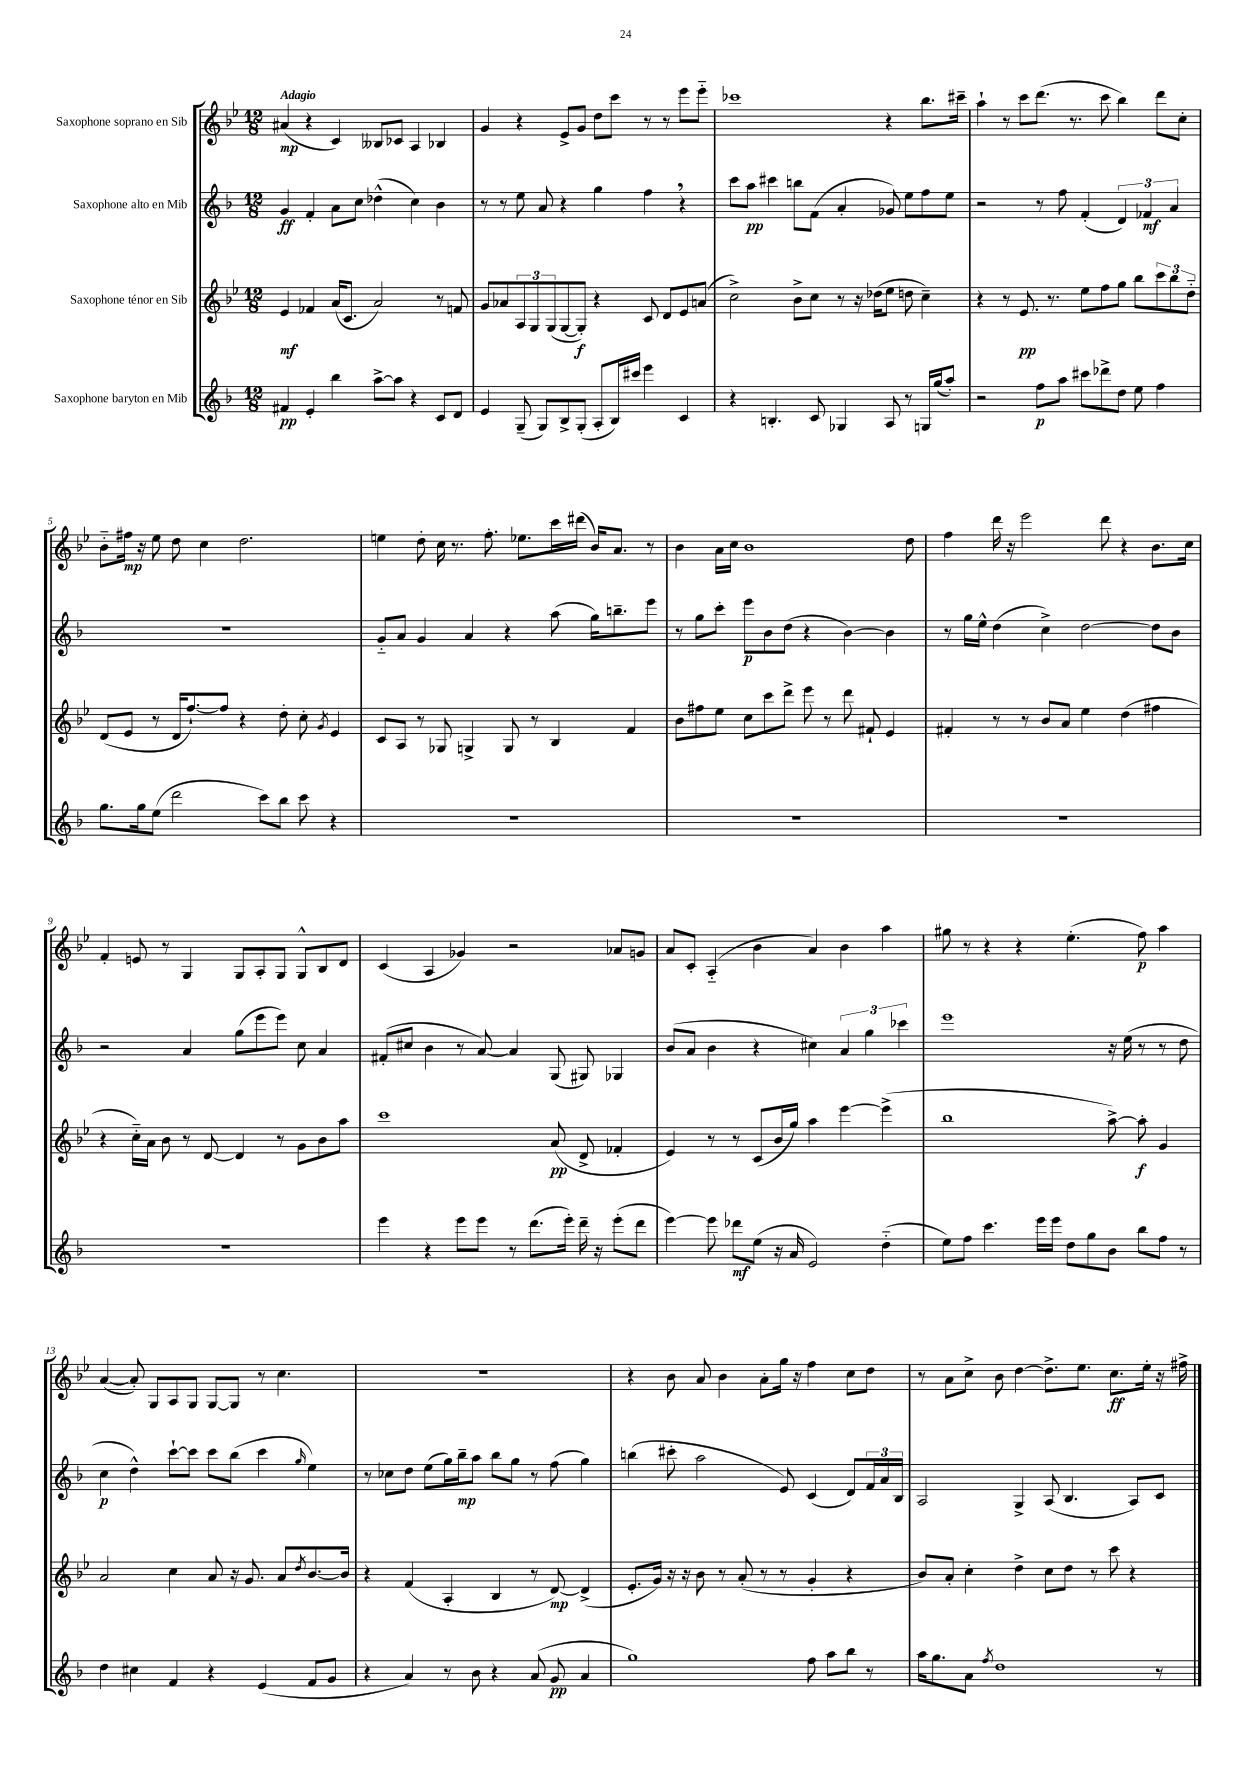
<<
\new StaffGroup <<
\new Staff = "s0" \with { instrumentName = "Saxophone soprano en Sib" } {
    \clef treble \key bes \major \numericTimeSignature \time 12/8 \tempo "Adagio"
    ais'4\mp( r4 c'4) beses8 ces'8 a4 bes4 |
    g'4 r4 ees'8-> g'8 d''8 c'''8 r8 r8 ees'''8 ees'''8-_ |
    ces'''1 r4 bes''8. cis'''16-- |
    a''4-! r8 c'''8 d'''8.( r8. c'''8 bes''4) d'''8 c''8-. |
    bes'8-_ fis''16\mp r16 ees''8 d''8 c''4 d''2. |
    e''4 d''8-. c''16 r8. f''8.-. ees''8. c'''16 dis'''16( bes'16) a'8. r8 |
    bes'4 a'16 c''16 bes'1 d''8 |
    f''4 d'''16 r16 ees'''2 d'''8 r4 bes'8. c''16 |
    f'4-. e'8 r8 g4 g8 a8-. g8 g8-^ bes8 d'8 |
    c'4( a4 ges'4) r2 aes'8 g'8 |
    a'8 c'8-. a4-_( bes'4 a'4) bes'4 a''4 |
    gis''8 r8 r4 r4 ees''4.-.( f''8\p) a''4 |
    a'4~( a'8-.) g8 a8 g8 g8~ g8 r8 c''4. |
    R1. |
    r4 bes'8 a'8 bes'4 a'8-. g''16 r16 f''4 c''8 d''8 |
    r8 a'8 c''8-> bes'8 d''4~ d''8.-> ees''8. c''8.\ff ees''16-. r16 fis''16-> \bar "|." |
}
\new Staff = "s1" \with { instrumentName = "Saxophone alto en Mib" } {
    \clef treble \key f \major \numericTimeSignature \time 12/8
    g'4\ff f'4-. a'8 c''8 des''4-^( c''4) bes'4 |
    r8 r8 e''8 a'8 r4 g''4 f''4 \breathe r4 |
    c'''8 a''8\pp cis'''4 b''8 f'8( a'4-. ges'8) e''8 f''8 e''8 |
    r2 r8 f''8 f'4-.( \tuplet 3/2 { d'4) fes'4\mf a'4 } |
    R1. |
    g'8-_ a'8 g'4 a'4 r4 a''8( g''16) b''8.-- e'''8 |
    r8 g''8 c'''8-. e'''8\p bes'8 d''8( r4 bes'4~) bes'4 |
    r8 g''16 e''16-^ d''4( c''4->) d''2~ d''8 bes'8 |
    r2 a'4 g''8( e'''8 e'''8) c''8 a'4 |
    fis'8-.( cis''8 bes'4 r8 a'8~) a'4 g8( gis8) ges4 |
    bes'8( a'8 bes'4 r4 cis''4) \tuplet 3/2 { a'4 g''4 ces'''4 } |
    e'''1 r16 e''16( r8 r8 d''8 |
    c''4\p d''4-^) c'''8~-! c'''8 c'''8 bes''8( c'''4 \grace { g''16 } e''4) |
    r8 ces''8 d''8 e''8( g''16) bes''16--\mp a''8 bes''8 g''8 r8 f''8( g''4) |
    b''4( cis'''8-. a''2 e'8) c'4( d'8) \tuplet 3/2 { f'16 a'16 bes16 } |
    a2 g4-> a8( bes4. a8) c'8 \bar "|." |
}
\new Staff = "s2" \with { instrumentName = "Saxophone ténor en Sib" } {
    \clef treble \key bes \major \numericTimeSignature \time 12/8
    ees'4\mf fes'4 a'16( c'8. a'2) r8 f'8 |
    g'8 aes'8 \tuplet 3/2 { a8 g8 g8( } g8~ g8-.\f) r4 c'8 d'8 ees'8 a'8( |
    c''2->) bes'8-> c''8 r8 r16 des''16( ees''8 d''8 c''4--) |
    r4 r8 ees'8.\pp r8. ees''8 f''8 g''8 bes''8 \tuplet 3/2 { c'''8 bes''8 d''8-_ } |
    d'8( ees'8 r8 d'16 f''8.~-!) f''8 r4 d''8-. c''8-. \acciaccatura { g'8 } ees'4 |
    c'8 a8 r8 ges8 g4-> g8 r8 bes4 f'4 |
    bes'8 fis''8 ees''8 c''8 c'''8 d'''8-> ees'''8 r8 d'''8 fis'8-! ees'4 |
    fis'4-. r8 r8 bes'8 a'8 ees''4 d''4( fis''4 |
    r4 c''16-_) a'16 bes'8 r8 d'8~ d'4 r8 g'8 bes'8 a''8 |
    c'''1 a'8\pp( d'8-> fes'4-. |
    ees'4) r8 r8 c'8( bes'16 g''16) a''4 ees'''4~ ees'''4->( |
    bes''1 a''8~->) a''8-.\f g'4 |
    a'2 c''4 a'8 r16 g'8. a'8 \acciaccatura { d''8 } bes'8.~ bes'16 |
    r4 f'4( a4-. bes4 r8 d'8~\mp) d'4->( |
    ees'8.-. g'16) r16 r16 bes'8 r8 a'8-.( r8 r8 g'4-. r4 |
    bes'8) a'8-. c''4-. d''4-> c''8 d''8 r8 c'''8 r4 \bar "|." |
}
\new Staff = "s3" \with { instrumentName = "Saxophone baryton en Mib" } {
    \clef treble \key f \major \numericTimeSignature \time 12/8
    fis'4\pp e'4-. bes''4 a''8~-> a''8 r4 c'8 d'8 |
    e'4 g8--( g8) bes8-> g8-.( a8-. bes16) cis'''16 e'''4 c'4 |
    r4 b4.-. c'8 ges4 a8 r8 g16 g''16( a''8-.) |
    r2 f''8\p a''8 cis'''8 des'''8-> d''8 e''8 f''4 |
    g''8. g''16 e''8( d'''2 c'''8) bes''8 c'''8 r4 |
    R1. |
    R1. |
    R1. |
    R1. |
    e'''4 r4 e'''8 e'''8 r8 d'''8.( e'''16-.) d'''16-- r16 e'''8-.( d'''8 |
    e'''4~) e'''8 des'''8\mf e''8( r16 a'16 e'2) d''4-_( |
    e''8) f''8 c'''4. e'''16 e'''16 d''8 g''8 bes'8 bes''8 f''8 r8 |
    d''4 cis''4 f'4 r4 e'4( f'8 g'8 |
    r4 a'4) r8 bes'8 r4 a'8( g'8\pp a'4 |
    g''1) f''8 a''8 bes''8 r8 |
    a''16 g''8. a'8 \acciaccatura { f''8 } d''1 r8 \bar "|." |
}
>>
>>
